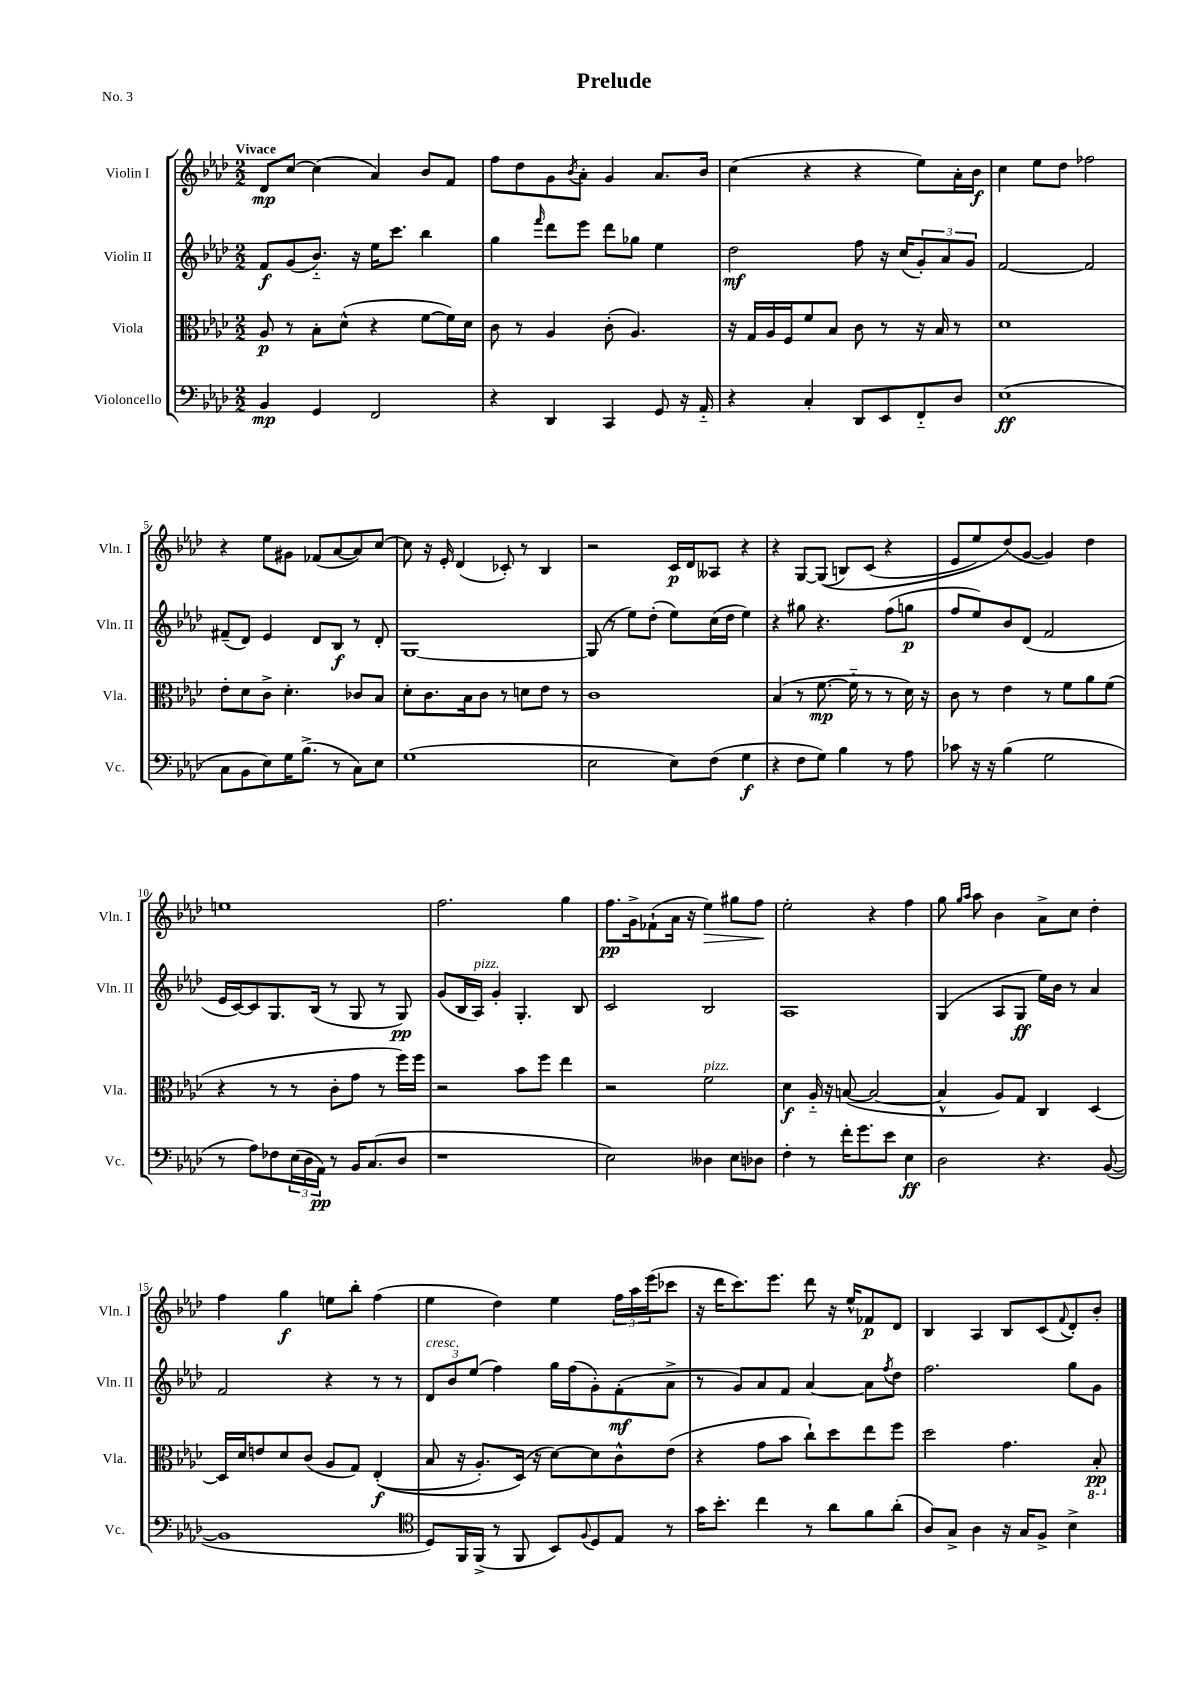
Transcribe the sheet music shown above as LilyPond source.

\header { title = "Prelude" piece = "No. 3" }
<<
\new StaffGroup <<
\new Staff = "s0" \with { instrumentName = "Violin I" shortInstrumentName = "Vln. I" } {
    \clef treble \key aes \major \numericTimeSignature \time 2/2 \tempo "Vivace"
    des'8\mp c''8~ c''4( aes'4) bes'8 f'8 |
    f''8 des''8 g'8 \acciaccatura { bes'8 } aes'8-. g'4 aes'8. bes'16 |
    c''4( r4 r4 ees''8) aes'16-. bes'16\f |
    c''4 ees''8 des''8 fes''2 |
    r4 ees''8 gis'8 fes'8( aes'8~ aes'8) c''8~ |
    c''8 r16 ees'16-. des'4( ces'8-.) r8 bes4 |
    r2 c'16\p des'16 aeses8 r4 |
    r4 g8~ g8(\( b8) c'8( r4 |
    ees'8 ees''8) des''8(\) g'8~ g'4) des''4 |
    e''1 |
    f''2. g''4 |
    f''8.\pp g'16-> fes'8-!( aes'16 r16 ees''4\>) gis''8 f''8\! |
    ees''2-. r4 f''4 |
    g''8 \grace { g''16 aes''16 } aes''8 bes'4 aes'8-> c''8 des''4-. |
    f''4 g''4\f e''8 bes''8-. f''4( |
    ees''4 des''4) ees''4 \tuplet 3/2 { f''16 aes''16 ees'''16( } ces'''8 |
    r16 des'''16 c'''8.) ees'''8. des'''8 r16 ees''16-^ fes'8\p des'8 |
    bes4 aes4 bes8 c'8( \appoggiatura { f'8 } des'8-.) bes'8-. \bar "|." |
}
\new Staff = "s1" \with { instrumentName = "Violin II" shortInstrumentName = "Vln. II" } {
    \clef treble \key aes \major \numericTimeSignature \time 2/2
    f'8\f g'8( bes'8.-_) r16 ees''16 c'''8. bes''4 |
    g''4 \grace { f'''16 } des'''8 ees'''8 des'''8 ges''8 ees''4 |
    des''2\mf f''8 r16 c''16( \tuplet 3/2 { g'8-.) aes'8 g'8 } |
    f'2~ f'2 |
    fis'8--( des'8) ees'4 des'8 bes8\f r8 des'8-. |
    g1~ |
    g8( r8 ees''8) des''8-.( ees''8) c''16( des''16 ees''4) |
    r4 gis''8 r4. f''8( g''8\p |
    f''8 ees''8) bes'8 des'8( f'2 |
    ees'16 c'16~) c'8 g8. bes16( r8 g8 r8 g8\pp) |
    g'8( bes16 aes16^\markup { \italic "pizz." }) g'4-. g4.-. bes8 |
    c'2 bes2 |
    aes1 |
    g4( aes8 g8\ff ees''16) bes'16 r8 aes'4 |
    f'2 r4 r8 r8 |
    \tuplet 3/2 { des'8^\markup { \italic "cresc." } bes'8 ees''8( } f''4) g''16 f''16( g'8-.) f'8-.\mf( aes'8-> |
    r8 g'8) aes'8 f'8 aes'4~ aes'8 \acciaccatura { f''8 } des''8 |
    f''2. g''8 g'8 \bar "|." |
}
\new Staff = "s2" \with { instrumentName = "Viola" shortInstrumentName = "Vla." } {
    \clef alto \key aes \major \numericTimeSignature \time 2/2
    aes8\p r8 bes8-. des'8-^( r4 f'8~ f'16) des'16 |
    c'8 r8 aes4 c'8-.( aes4.) |
    r16 g16 aes16 f16 f'8 bes8 c'8 r8 r16 bes16 r8 |
    des'1 |
    ees'8-. des'8 c'8-> des'4.-. ces'8 bes8 |
    des'8-. c'8. bes16 c'8 r8 d'8 ees'8 r8 |
    c'1 |
    bes4( r8 f'8.~\mp f'16-_ r8 r8 des'16) r16 |
    c'8 r8 ees'4 r8 f'8 aes'8 f'8( |
    r4 r8 r8 c'8-. g'8 r8 f''16) f''16 |
    r2 bes'8 f''8 ees''4 |
    r2 f'2^\markup { \italic "pizz." } |
    des'4\f aes16-_ r16 b8~( b2~ |
    b4-^ aes8) g8 c4 des4~ |
    des16 des'16 e'8 des'8 c'8( aes8 g8) ees4-.\f(\( |
    bes8 r16 aes8.-.) des16(\) r16 des'8~) des'8 c'8-^ ees'8( |
    r4 g'8 bes'8 c''8-!) des''8 ees''8 f''8 |
    des''2 g'4. \ottava #-1 bes,8-.\pp \ottava #0 \bar "|." |
}
\new Staff = "s3" \with { instrumentName = "Violoncello" shortInstrumentName = "Vc." } {
    \clef bass \key aes \major \numericTimeSignature \time 2/2
    bes,4\mp g,4 f,2 |
    r4 des,4 c,4 g,8 r16 aes,16-_ |
    r4 c4-. des,8 ees,8 f,8-_ des8 |
    ees1\ff( |
    c8 bes,8 ees8) g16 bes8.->( r8 c8) ees8 |
    g1( |
    ees2 ees8) f8( g4\f |
    r4 f8 g8) bes4 r8 aes8 |
    ces'8 r16 r16 bes4( g2 |
    r8 aes8) fes8 \tuplet 3/2 { ees16( des16 aes,16\pp) } r8 bes,16 c8.( des8 |
    r1 |
    ees2) deses4 ees8 des8 |
    f4-. r8 f'16-. g'8. ees'8 ees4\ff |
    des2 r4. bes,8~( |
    bes,1 |
    \clef tenor des8) f,16 f,16->( r8 f,8 bes,8) \appoggiatura { f8 } des8 ees8 r8 |
    g'16 bes'8.-. c''4 r8 aes'8 f'8 aes'8-.( |
    aes8) g8-> aes4 r16 g16 f8-> bes4-> \bar "|." |
}
>>
>>
